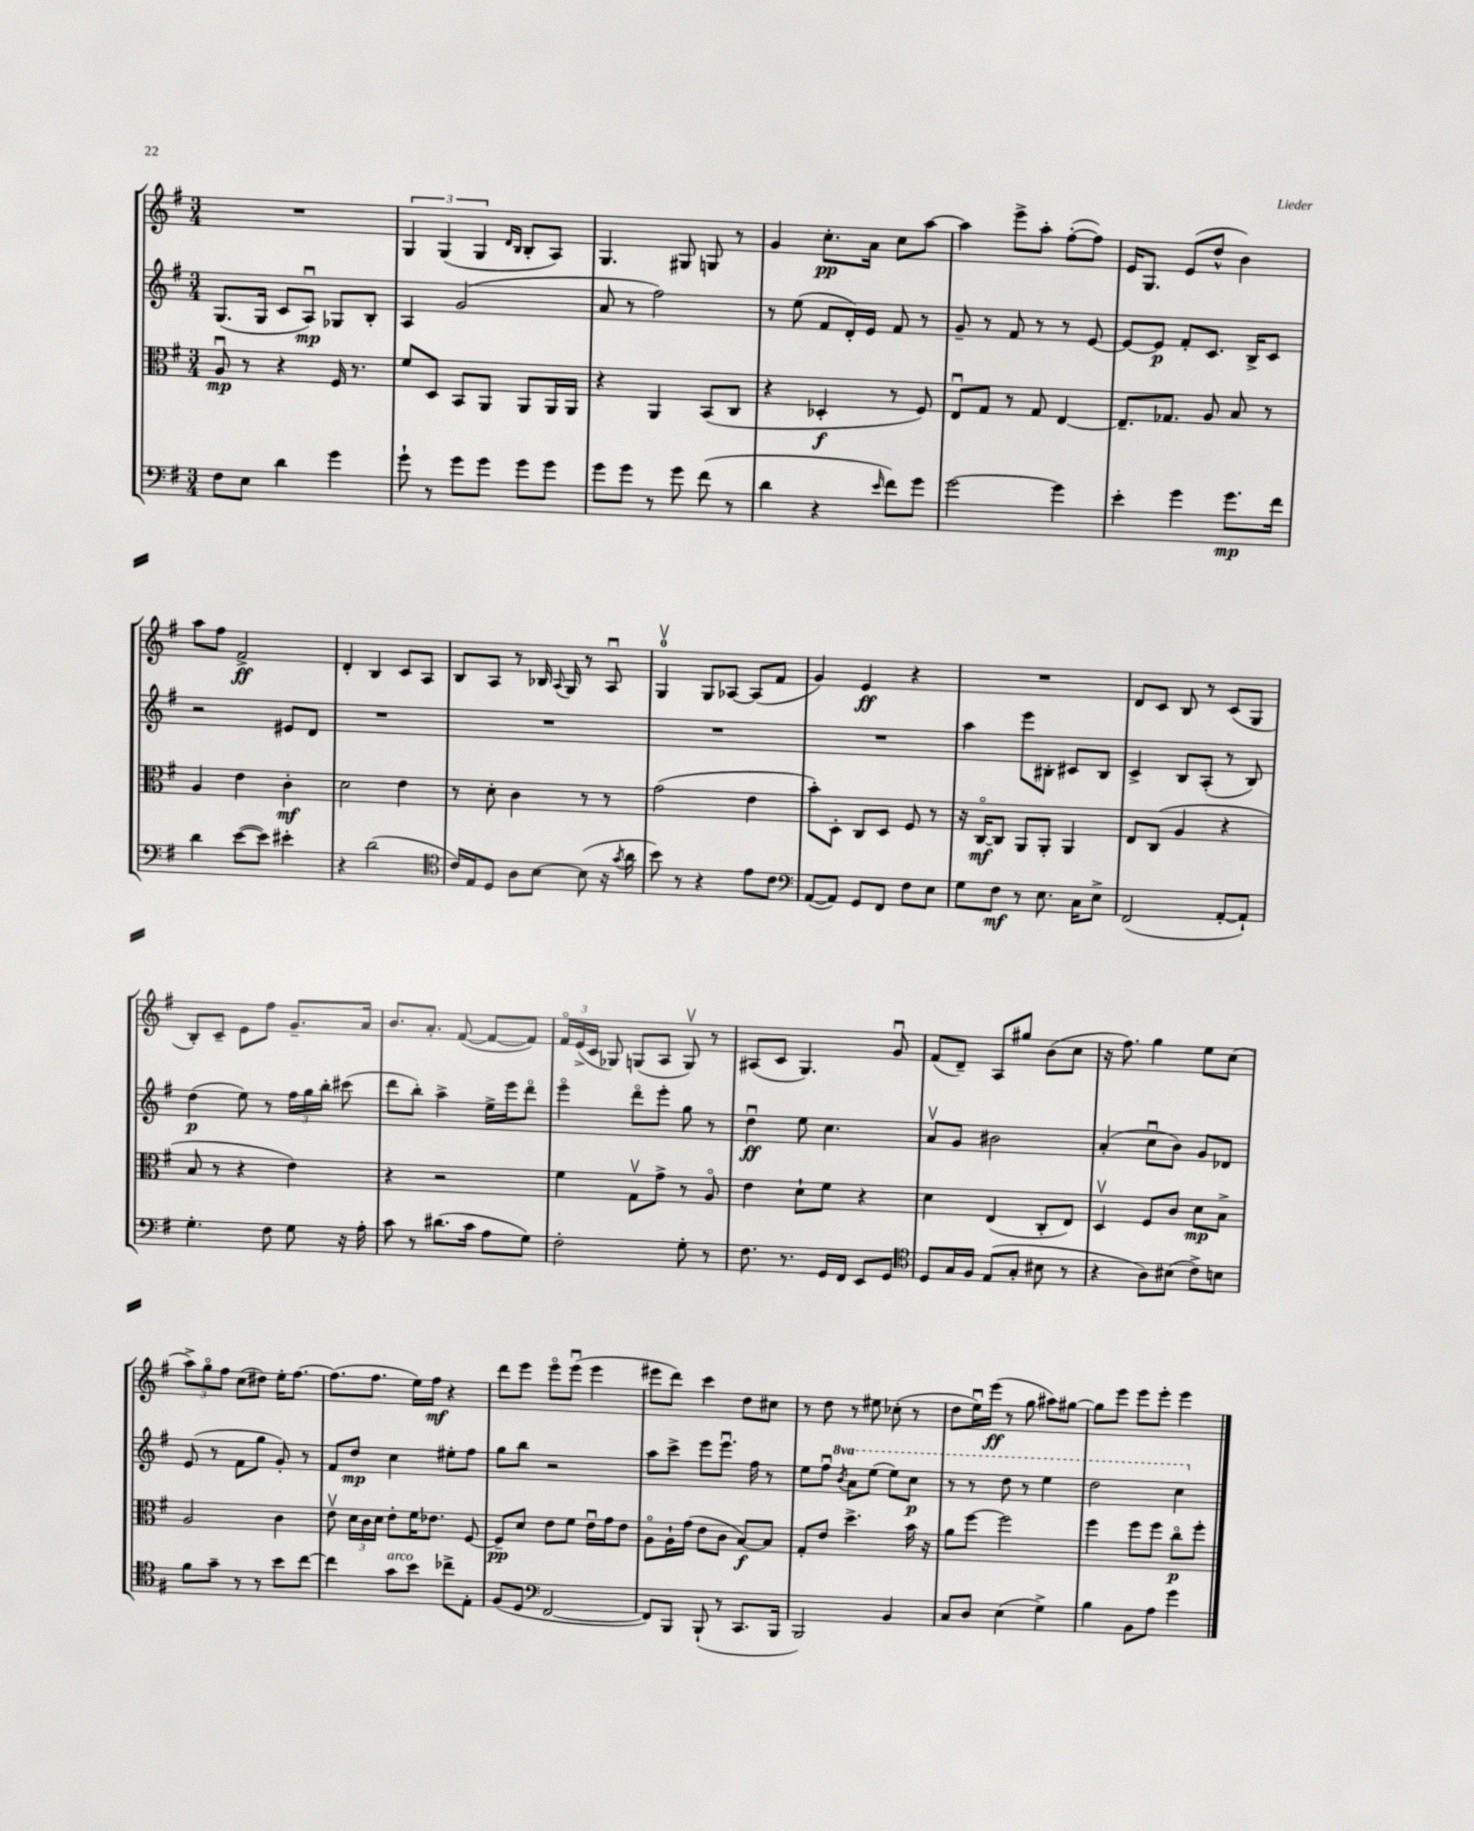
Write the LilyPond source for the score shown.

<<
\new StaffGroup <<
\new Staff = "s0" {
    \clef treble \key g \major \numericTimeSignature \time 3/4
    \autoBeamOff R2. |
    \tuplet 3/2 { g4 g4( g4 } \grace { d'16[ b16] } b8[-. a8]) |
    g4. gis8 g8 r8 |
    g'4 c''8.[-.\pp a'16] c''8[ a''8]~ |
    a''4 e'''8[-> a''8]-. fis''8[~-.( fis''8]) |
    e'16[ g8.] e'8[( d''8]-^ b'4) |
    a''8[ fis''8] fis'2->\ff |
    d'4-. b4 c'8[ a8] |
    b8[ a8] r8 bes16 \appoggiatura { a8 } g16 r8 a8\downbow |
    g4-0\upbow g8[ aes8]~ aes8[( fis'8] |
    g'4) e'4\ff r4 |
    R2. |
    d'8[ c'8] b8 r8 c'8[( g8] |
    b8[-.) c'8]-- e'8[ fis''8] g'8.[-- a'16] |
    b'8.[ a'8.]-. fis'8~( fis'8[~ fis'8]) |
    \tuplet 3/2 { fis'16[\flageolet e'16->( c'16] } ges8) g8[( a8] g8\upbow) r8 |
    ais8[( c'8] g4.) g'8\downbow |
    fis'8[( d'8]--) a8[ gis''8] b'8[( c''8] |
    r16 fis''8.) g''4 e''8[ c''8]( |
    \tuplet 3/2 { a''8[->) g''8\flageolet fis''8] } c''8[( dis''8]) e''16[-. fis''8.]~ |
    fis''8.[( fis''8.] e''16[) fis''16]\mf r4 |
    d'''8[ e'''8] e'''8[\flageolet e'''8]\downbow( e'''4 |
    eis'''8[ d'''8]) c'''4 d''8[ cis''8] |
    r8 d''8 r8 eis''8 ces''8-.( r8 |
    d''8[ e''16\downbow) e'''16]\ff( r8 g''8 ais''8[) gis''8]~ |
    gis''8[ e'''8] e'''8[ e'''8]-. e'''4 \bar "|." |
}
\new Staff = "s1" {
    \clef treble \key g \major \numericTimeSignature \time 3/4 \set Staff.ottavationMarkups = #ottavation-simple-ordinals
    \autoBeamOff g8.[( g16] c'8[ a8]\downbow\mp) ges8[ b8]-. |
    a4 g'2( |
    a'8 r8 fis''2) |
    r8 e''8( fis'8[ d'16-.) e'16] fis'8 r8 |
    g'8-- r8 fis'8 r8 r8 e'8~ |
    e'8[~ e'8]\p fis'8[-. c'8.] b16[-> c'8] |
    r2 eis'8[ d'8] |
    R2. |
    R2. |
    R2. |
    R2. |
    a''4 e'''8[ bis8]-. cis'8[ bis8] |
    c'4-> b8[ a8]-.( r8 b8) |
    d''4\p( e''8) r8 \tuplet 3/2 { fis''16[ g''16 b''16]-. } cis'''8( |
    d'''8[ b''8]-.) a''4-> e''16[-> e'''16 d'''8]\flageolet |
    e'''4\flageolet d'''8[\flageolet e'''8]-. g''8 r8 |
    d''4\downbow\ff e''8 c''4. |
    a'8[\upbow g'8] bis'2 |
    a'4-.( c''8[\downbow b'8]) g'8[ des'8] |
    e'8( r8 fis'8[ g''8] g'8-.) r8 |
    fis'8[ d''8]\mp c''4 eis''8[-. fis''8] |
    g''8[ b''8] r2 |
    a''8[ c'''8]-> e'''8[ e'''8.]\downbow fis''16 r8 |
    e''8[ fis''8]\downbow \ottava #1 \acciaccatura { b''8 } a''8[ e'''8]( e'''8[) c'''8]\p |
    r8 r8 d'''8 r8 e'''4 |
    d'''2 c'''4 \ottava #0 \bar "|." |
}
\new Staff = "s2" {
    \clef alto \key g \major \numericTimeSignature \time 3/4
    \autoBeamOff a8\downbow\mp r8 r4 fis16 r8. |
    fis'8[ d8] b,8[ a,8] a,8[ a,16 a,16] |
    r4 a,4 b,8[( c8] |
    r4 des4-.\f r8 fis8) |
    e8[\downbow g8] r8 g8 e4~ |
    e8.[-- ges8.] a8 b8 r8 |
    a4 e'4 c'4-.\mf |
    d'2 e'4 |
    r8 d'8-. c'4 r8 r8 |
    g'2( e'4 |
    b'8[-.) d8]-. c8[ d8] fis8 r8 |
    r16 c16[~\flageolet\mf c8] a,8[ a,8]-. a,4 |
    e8[ c8]( a4 r4 |
    b8 r8 r4 e'4) |
    r4 r2 |
    fis'4 g8[\upbow g'8]-> r8 a8\flageolet |
    e'4 d'8[-! fis'8] r4 |
    d'4 e4( c8[-. e8]) |
    d4\upbow fis8[ c'8] d'8[\mp b8]-> |
    a2 c'4 |
    e'8\upbow \tuplet 3/2 { d'16[ c'16 d'16] } e'8[-. fis'16 ees'8.] fis8~ |
    fis8[--\pp d'8] e'8[ fis'8] e'16[\downbow g'16 e'8] |
    a8[\flageolet a16-! g'16]( e'8[ c'8] b8[~\f) b8] |
    g8[-. e'8] d''4.-> b'16 r16 |
    a'8[ fis''8]~ fis''2 |
    fis''4 fis''8[ fis''8] c''8[\flageolet\p fis''8]-. \bar "|." |
}
\new Staff = "s3" {
    \clef bass \key g \major \numericTimeSignature \time 3/4
    \autoBeamOff fis8[ e8] d'4 g'4 |
    g'8-! r8 g'8[ g'8] g'8[ g'8] |
    g'8[ g'8] r8 g'8 fis'8( r8 |
    d'4 r4 \grace { e'16 } fis'8[) g'8] |
    g'2~ g'4 |
    e'4-. g'4 g'8.[\mp fis'16] |
    d'4 e'8[~( e'8]) eis'4-. |
    r4 d'2( |
    \clef tenor c'16[) e16 d8] a8[ b8]~ b8( r16 \acciaccatura { g'8 } a'16 |
    b'8) r8 r4 e'8[ c'8] |
    \clef bass a,8[~( a,8]) g,8[ fis,8] fis8[ e8] |
    g8[ fis8]\mf r8 e8. c16[ e8]-> |
    fis,2( a,8[~-. a,8]-!) |
    g4.-. fis8 g8 r16 a16-. |
    c'8 r8 dis'8.[( c'16] a8[ g8]) |
    fis2-. g8-. r8 |
    fis8. r8. g,16[ fis,16] e,8[ g,8] |
    \clef tenor d8[ g16 fis16] e8[( g8]-. bis8 r8 |
    r4 a8[) bis8]( c'8[->) b8] |
    fis'8[ g'8]-- r8 r8 b'8[ c''8]~ |
    c''4 g'8[^\markup { \italic "arco" } b'8] ces''8[-> e8]-. |
    fis8[( d8] \clef bass fis,2~ |
    fis,8[) b,,8] b,,8-!( r8 c,8.[ b,,16] |
    b,,2) b,4 |
    c8[ d8] e4( g4->) |
    b4 b,8[ a8] g'4 \bar "|." |
}
>>
>>
\layout { \context { \Score \remove "Bar_number_engraver" } }
